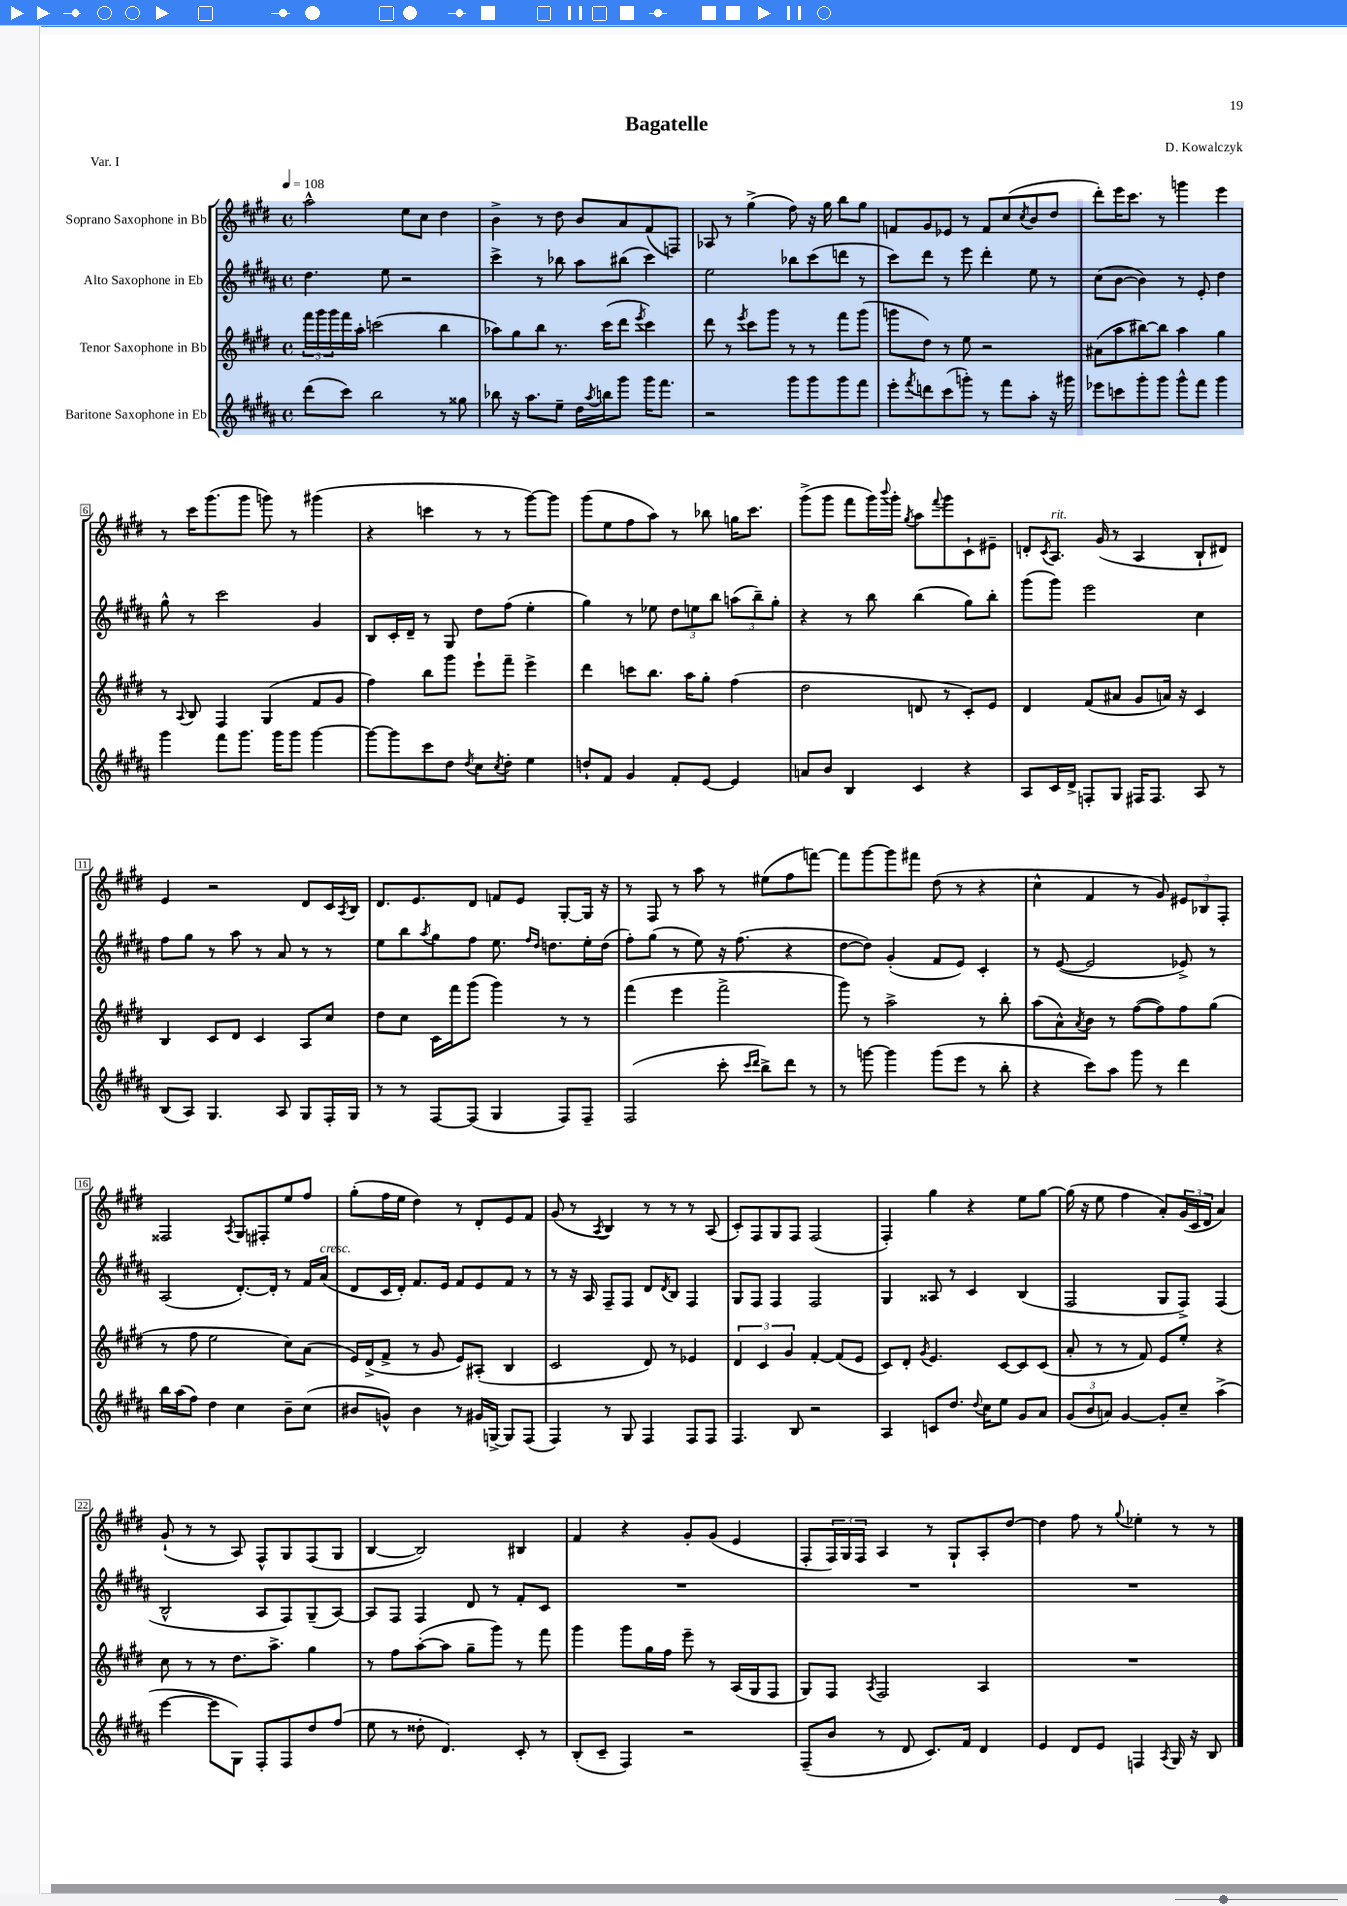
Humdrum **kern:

**kern	**kern	**kern	**kern
*staff4	*staff3	*staff2	*staff1
*clefG2	*clefG2	*clefG2	*clefG2
*k[f#c#g#d#a#]	*k[f#c#g#d#]	*k[f#c#g#d#a#]	*k[f#c#g#d#]
*M4/4	*M4/4	*M4/4	*M4/4
*met(c)	*met(c)	*met(c)	*met(c)
*MM108	*MM108	*MM108	*MM108
(8ddd#	24fff#	4.dd#	2aa^^
.	24ggg#	.	.
.	24ggg#	.	.
8ccc#)	16fff#	.	.
.	16aa'	.	.
2bb	(2ccc	.	.
.	.	8ee	.
.	.	2r	8ee
.	.	.	8cc#
8r	4bb	.	4dd#
8gg##	.	.	.
=	=	=	=
8bb-	8aa-)	4ccc#^	4b^
16r	8gg#	.	.
8.aa#	.	.	.
.	8bb	8r	8r
8ee~	8.r	8bb-	8dd#
16dd#	.	8aa#	8b
8qaa#	.	.	.
16bb	(16ccc#	.	.
8ggg#	8ddd#	(8bb#	8a
.	8qeee	.	.
16ggg#	4ccc#)	4ccc#)	(8f#
8.fff#	.	.	.
.	.	.	8F)
=	=	=	=
2r	8ddd#	2ee	8A-
.	8r	.	8r
.	8qeee	.	.
.	8ccc#	.	(4gg#^
.	8ggg#	.	.
8ggg#	8r	8bb-	8ff#)
8ggg#	8r	(8ccc#	16r
.	.	.	16gg#
8ggg#	8fff#	8ddd	8bb
8fff#	(8ggg#	8r	8gg#
=	=	=	=
8eee'	8ggg	8ccc#)	8f
8qfff#	.	.	.
8ddd	8dd#)	8ddd#	8g#
(8ccc#	8r	8r	8e-
8ggg')	8ee	8eee	8r
8r	2r	4ddd#'	8f
8fff#	.	.	(8cc#
.	.	.	8qcc#
8aa#'	.	8ee	8b
16r	.	8r	8dd#
16ggg#	.	.	.
=	=	=	=
8eee-	(8a#	(8cc#	8ddd#')
8ccc	8aa	[8b	16eee
.	.	.	8.ccc#
8ggg#'	[8bb#)	4b])	.
8ggg#	8bb#]	.	8r
8ggg#^^	4aa	8r	4ggg
8fff#	.	8e'	.
4ggg#	4gg#	4dd#	4eee
=	=	=	=
4ggg#	8r	8gg#^^	8r
.	8qqA	.	.
.	8B	8r	16ccc#
.	.	.	(8.ggg#
8fff#	4F#	2ccc#	.
8.ggg#	.	.	8ggg#
.	(4G#	.	8ggg)
16ggg#	.	.	.
8ggg#	.	.	8r
[4ggg#	8f#	4g#	(4ggg#
.	8g#	.	.
=	=	=	=
8ggg#_	4ff#)	8B	4r
8ggg#]	.	16c#'	.
.	.	16d#~	.
8ccc#	8bb	8r	4ccc
8dd#	8ggg#	8G#	.
8qdd#	.	.	.
8cc#	8eee`	8dd#	8r
8qcc#	.	.	.
8dd#'	8fff#~	(8ff#	8r
4ee	4eee^	4ee'	[8ggg#)
.	.	.	8ggg#]
=	=	=	=
8dd`	4ddd#	4gg#)	(8ggg#
8f#	.	.	8ee
4g#	8ccc	8r	8ff#
.	8.bb	8ee-	8aa)
8f#'	.	12dd#	8r
.	16aa	.	.
.	.	12ee	.
[8e	8gg#'	.	8bb-
.	.	12bb	.
4e]	(4ff#	(12aa	16gg
.	.	.	8.ccc#
.	.	12bb~)	.
.	.	12gg#'	.
=	=	=	=
8a	2dd#	4r	(8ggg#^
8b	.	.	8ggg#
4B	.	8r	8fff#
.	.	8bb	16ggg#)
.	.	.	8qqbbb
.	.	.	16ggg#'
.	.	.	8qgg#
4c#	8d	(4bb	8aa
.	.	.	8qqfff#
.	8r	.	8ggg#
4r	8c#')	8gg#)	8c#`
.	8e	8bb'	8e#~
=	=	=	=
8A#	4d#	(8ggg#	8d'
.	.	.	8qc#
16c#	.	8ggg#)	8.A
16d#^	.	.	.
8F'	(8f#	2eee	.
.	.	.	(16g#
8G#	8a#	.	8r
16F#	8g#	.	4A
8.F#	.	.	.
.	16a)	.	.
.	16r	.	.
8A#	4c#	4cc#	8B`
8r	.	.	8d#)
=	=	=	=
(8B	4B	8ff#	4e
8A#)	.	8gg#	.
4.G#	8c#	8r	2r
.	8d#	8aa#	.
.	4c#	8r	.
8A#	.	8a#	.
8G#	8A	8r	8d#
16F#'	8cc#	8r	16c#
.	.	.	8qA
16G#	.	.	16B
=	=	=	=
8r	8dd#	8ee	8.d#
8r	8cc#	8bb	.
.	.	.	8.e
.	.	8qaa#	.
[8F#	16c#	8gg#	.
.	16fff#	.	.
(8F#]	(8ggg#	8ff#	8d#
4G#	4ggg#)	8.ee	8f
.	.	.	8e
.	.	16qqff#	.
.	.	16qqdd#	.
.	.	8.dd	.
8F#)	8r	.	[8G#'
8F#~	8r	16ee'	16G#]
.	.	(16dd	16r
=	=	=	=
(2F#	(4fff#	8ff#')	8r
.	.	(8gg#	8F#
.	4eee	8r	8r
.	.	8ee)	8aa
8ccc#'	2fff#^	16r	8r
.	.	(8.ff#	.
16qqccc#	.	.	.
16qqddd#	.	.	.
8bb^)	.	.	(8ee#
8ddd#	.	4r	8ff#
8r	.	.	[8fff)
=	=	=	=
8r	8ggg#)	[8dd#	8fff]
[8ggg	8r	8dd#])	[8ggg#
4ggg]	2aa^	(4g#'	8ggg#]
.	.	.	8fff#
(8ggg	.	8f#	(8dd#
8eee	.	8e)	8r
8r	8r	4c#'	4r
8bb'	8bb'	.	.
=	=	=	=
4r	(8aa	8r	4cc#^^
.	8a^^)	([8e	.
.	8qa	.	.
8ccc#)	8b	2e]	4f#
8aa#	8r	.	.
8ggg#	([8ff#	.	8r
8r	8ff#])	.	8g#)
4ddd#	8ff#	8e-^)	12e#
.	.	.	12B-
.	(8gg#	8r	.
.	.	.	12F#'
=	=	=	=
16bb	8r	(2A#	2F##
(16aa#	.	.	.
8ff#)	8ff#	.	.
4dd#	2ee	.	.
.	.	.	8qA
4cc#	.	[8.d#')	8G#
.	.	.	8F#'
.	.	16d#']	.
8b~	8cc#)	8r	8ee
(8cc#	(8a	16f#	8ff#
.	.	(16a#	.
=	=	=	=
8b#	16e)	8d#	(8gg#'
.	(16d#^	.	.
8g^^)	8f#^	16c#	16ff#
.	.	16d#')	16ee
4b#	8r	8.f#	4dd#)
.	8g#	.	.
.	.	16e	.
8r	8e)	8f#	8r
16g#	(8A#'	8e	8d#'
[16G^	.	.	.
8G]	4B	8f#	8e
(8F#	.	8r	8f#
=	=	=	=
4F#)	2c#	8r	(8g#
.	.	16r	8r
.	.	16A#	.
.	.	.	8qA
8r	.	8F#~	4B)
8G#	.	8F#	.
4F#	8d#)	8d#	8r
.	.	8qd#	.
.	8r	8B	8r
8F#	4e-	4F#	8r
8F#	.	.	(8A
=	=	=	=
4.F#	6d#	8G#	8c#')
.	.	8F#	8F#
.	6c#	.	.
.	.	4F#	8G#
.	6g#	.	.
8B	.	.	8F#
2r	[4f#'	2F#	(2F#
.	(8f#]	.	.
.	8e	.	.
=	=	=	=
4A#	8c#)	4G#	4F#')
.	8d#'	.	.
.	8qg#	.	.
8c	4.e	8A##	4gg#
8.dd#	.	8r	.
.	.	4c#	4r
8qqdd#	.	.	.
16cc#	.	.	.
8ee	[8c#	.	.
8g#	8c#]	(4B	8ee
8a#	(8c#	.	[8gg#
=	=	=	=
(12g#	8a'	2F#	(16gg#]
.	.	.	16r
12b	.	.	.
.	8r	.	8ee
12a)	.	.	.
[4g#	8r	.	4ff#
.	8f#)	.	.
8g#']	8e	8G#	8a')
8cc#~	8ee'	8F#^)	(24g#
.	.	.	24c#
.	.	.	24d#
(4aa#^	4r	(4F#	4a)
=	=	=	=
[4eee	8cc#	2B^^	(8g#`
.	8r	.	8r
8eee]	8r	.	8r
8G#)	8.dd#	.	8A)
8F#'	.	8A#	8F#^^
.	8.aa^	.	.
8F#	.	8F#)	8G#
8dd#	4gg#	(8G#~	(8F#
(8ff#	.	[8A#)	8G#
=	=	=	=
8ee	8r	8A#]	[4B
8r	8ff#	8F#	.
8dd##'	([8aa'	4F#	2B])
4.d#)	8aa]	.	.
.	8gg#~	8d#	.
.	8ggg#)	8r	.
8c#'	8r	8f#'	4B#
8r	8fff#	8c#	.
=	=	=	=
(8B'	4ggg#	1r	4f#
8c#~	.	.	.
4F#)	8ggg#	.	4r
.	16gg#	.	.
.	16ff#	.	.
2r	8eee~	.	8g#'
.	8r	.	(8g#
.	(16A	.	4e
.	16G#	.	.
.	8F#	.	.
=	=	=	=
(8F#~	8G#)	1r	8F#'
8b	8F#	.	24F#)
.	.	.	24G#
.	.	.	24F#
.	8qA	.	.
8r	2F#	.	4A
8d#	.	.	.
8.c#)	.	.	8r
.	.	.	8G#`
16f#	.	.	.
4d#	4A	.	8A'
.	.	.	[8dd#
=	=	=	=
4e	1r	1r	4dd#]
8d#	.	.	8ff#
8e	.	.	8r
.	.	.	8qqgg#
4F	.	.	4ee-'
8qA#	.	.	.
16G#	.	.	8r
16r	.	.	.
8B	.	.	8r
==	==	==	==
*-	*-	*-	*-
